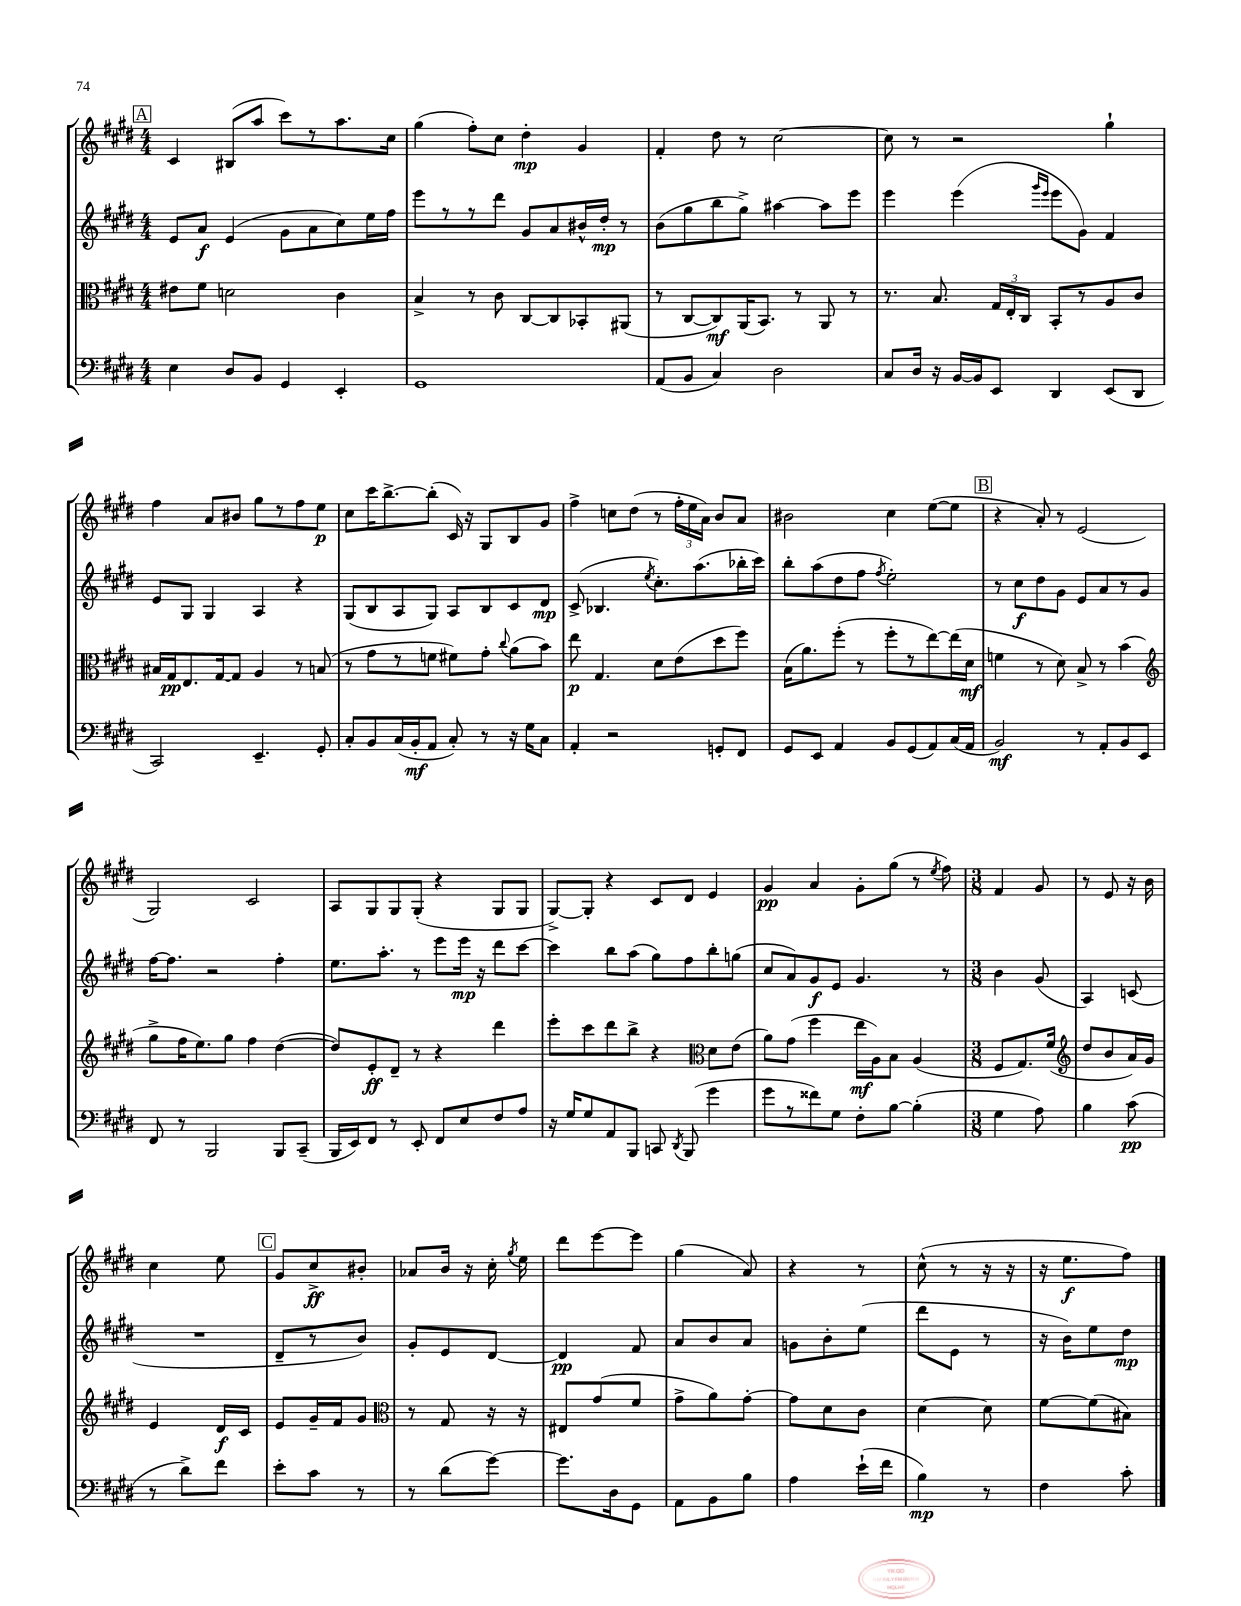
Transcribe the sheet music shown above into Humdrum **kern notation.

**kern	**kern	**kern	**kern
*staff4	*staff3	*staff2	*staff1
*clefF4	*clefC3	*clefG2	*clefG2
*k[f#c#g#d#]	*k[f#c#g#d#]	*k[f#c#g#d#]	*k[f#c#g#d#]
*M4/4	*M4/4	*M4/4	*M4/4
4E	8e#	8e	4c#
.	8f#	8a	.
8D#	2d	(4e	(8B#
8BB	.	.	8aa
4GG#	.	8g#	8ccc#)
.	.	8a	8r
4EE'	4c#	8cc#)	8.aa
.	.	16ee	.
.	.	16ff#	16cc#
=	=	=	=
1GG#	4B^	8eee	(4gg#
.	.	8r	.
.	8r	8r	8ff#')
.	8c#	8ddd#	8cc#
.	[8C#	8g#	4dd#'
.	8C#]	8a	.
.	8BB-'	16b#^^	4g#
.	.	16dd#'	.
.	(8AA#	8r	.
=	=	=	=
(8AA	8r	(8b	4f#'
8BB	[8C#	8gg#	.
4C#)	8C#])	8bb	8dd#
.	(16AA	8gg#^)	8r
.	8.BB)	.	.
2D#	.	[4aa#	[2cc#
.	8r	.	.
.	8AA	8aa#]	.
.	8r	8eee	.
=	=	=	=
8C#	8.r	4eee	8cc#]
16D#	.	.	8r
16r	8.B	.	.
[16BB	.	(4eee	2r
16BB]	.	.	.
8EE	24G#	.	.
.	24E'	.	.
.	24C#	.	.
.	.	16qqggg#	.
.	.	16qqeee	.
4DD#	8BB'	8eee	.
.	8r	8g#)	.
(8EE	8A	4f#	4gg#`
8DD#	8c#	.	.
=	=	=	=
2CC#)	16B#	8e	4ff#
.	16G#	.	.
.	8.E	8G#	.
.	.	4G#	8a
.	[16G#	.	.
.	8G#]	.	8b#
4.EE~	4A	4A	8gg#
.	.	.	8r
.	8r	4r	8ff#
8GG#'	(8B	.	8ee
=	=	=	=
8C#'	8r	(8G#	8cc#
8BB	8g#	8B	16ccc#
.	.	.	[8.bb^
(16C#	8r	8A	.
16BB'	.	.	.
8AA	8f	8G#)	(8bb']
8C#')	8f#)	8A	16c#)
.	.	.	16r
8r	8g#'	8B	8G#
.	8qqcc#	.	.
16r	(8a	8c#	8B
16G#	.	.	.
8C#	8b)	8d#	8g#
=	=	=	=
4AA'	8ee	(8c#^	4ff#^
.	4.G#	4.B-	.
2r	.	.	8cc
.	.	.	(8dd#
.	.	8qee	.
.	8d#	8.cc#')	8r
.	(8e	.	24ff#'
.	.	.	24ee
.	.	(8.aa	.
.	.	.	24a)
8GG'	8dd#	.	8b
8FF#	8ff#)	16bb-'	8a
.	.	16ccc#)	.
=	=	=	=
8GG#	(16B	8bb'	2b#
.	8.a)	.	.
8EE	.	(8aa	.
4AA	(8ff#'	8dd#	.
.	8r	8ff#	.
.	.	8qff#	.
8BB	8ff#'	2ee')	4cc#
(8GG#	8r	.	.
8AA)	[8ee)	.	([8ee
(16C#	(16ee]	.	8ee]
16AA	16d#	.	.
=	=	=	=
2BB)	4f	8r	4r
.	.	8cc#	.
.	8r	8dd#	8a')
.	8d#)	8g#	8r
8r	8B^	8e	(2e
8AA'	8r	8a	.
8BB	(4b	8r	.
8EE	.	8g#	.
=	=	=	=
*	*clefG2	*	*
8FF#	8gg#^	[16ff#	2G#)
.	.	8.ff#]	.
8r	16ff#	.	.
.	8.ee)	.	.
2BBB	.	2r	.
.	8gg#	.	.
.	4ff#	.	2c#
8BBB	([4dd#	4ff#'	.
(8CC#~	.	.	.
=	=	=	=
16BBB	8dd#])	8.ee	8A
16EE)	.	.	.
8FF#	8e'	.	8G#
.	.	8.aa'	.
8r	8d#~	.	8G#
8EE'	8r	8r	(8G#'
8FF#	4r	8eee	4r
8E	.	16eee	.
.	.	16r	.
8F#	4ddd#	8ddd#	8G#
8A	.	[8ccc#	8G#
=	=	=	=
16r	8eee'	4ccc#]	[8G#^)
16G#	.	.	.
8G#	8ccc#	.	8G#']
8AA	8ddd#	8bb	4r
8BBB	8bb^	(8aa	.
8CC	4r	8gg#)	8c#
8qDD#	.	.	.
(8BBB	.	8ff#	8d#
*	*clefC3	*	*
4g#	8d#	8bb'	4e
.	(8e	(8gg	.
=	=	=	=
8g#	8a)	8cc#	4g#
8r	(8g#	8a)	.
8f##)	4ff#	8g#	4a
8G#	.	8e	.
8F#'	16ee	4.g#	8g#'
.	16A)	.	.
[8B	8B	.	(8gg#
(4B']	(4A	.	8r
.	.	.	8qee
.	.	8r	8ff#)
=	=	=	=
*M3/8	*M3/8	*M3/8	*M3/8
4G#	8F#	4b	4f#
.	8.G#)	.	.
8A)	.	(8g#	8g#
.	(16f#	.	.
=	=	=	=
*	*clefG2	*	*
4B	8dd#	4A)	8r
.	8b	.	8e
(8c#	16a)	(8c	16r
.	16g#	.	16b
=	=	=	=
8r	4e	4.r	4cc#
8d#^)	.	.	.
8f#	16d#	.	8ee
.	16c#	.	.
=	=	=	=
8e'	8e	8d#~	8g#
8c#	16g#~	8r	8cc#^
.	16f#	.	.
8r	8g#	8b)	8b#'
=	=	=	=
*	*clefC3	*	*
8r	8r	8g#'	8a-
(8d#	8G#	8e	16b
.	.	.	16r
[8g#)	16r	[8d#	16cc#'
.	.	.	8qgg#
.	16r	.	16ee
=	=	=	=
8.g#]	8E#	4d#]	8ddd#
.	(8g#	.	[8eee
16D#	.	.	.
8GG#	8f#	8f#	8eee]
=	=	=	=
8AA	8g#^	8a	(4gg#
8BB	8a)	8b	.
8B	[8g#'	8a	8a)
=	=	=	=
4A	8g#]	8g	4r
.	8d#	8b'	.
(16e`	8c#	(8ee	8r
16f#	.	.	.
=	=	=	=
4B)	[4d#	8ddd#	(8cc#^^
.	.	8e	8r
8r	8d#]	8r	16r
.	.	.	16r
=	=	=	=
4F#	[8f#	16r	16r
.	.	16b)	8.ee
.	(8f#]	8ee	.
8c#'	8B#)	8dd#	8ff#)
==	==	==	==
*-	*-	*-	*-
